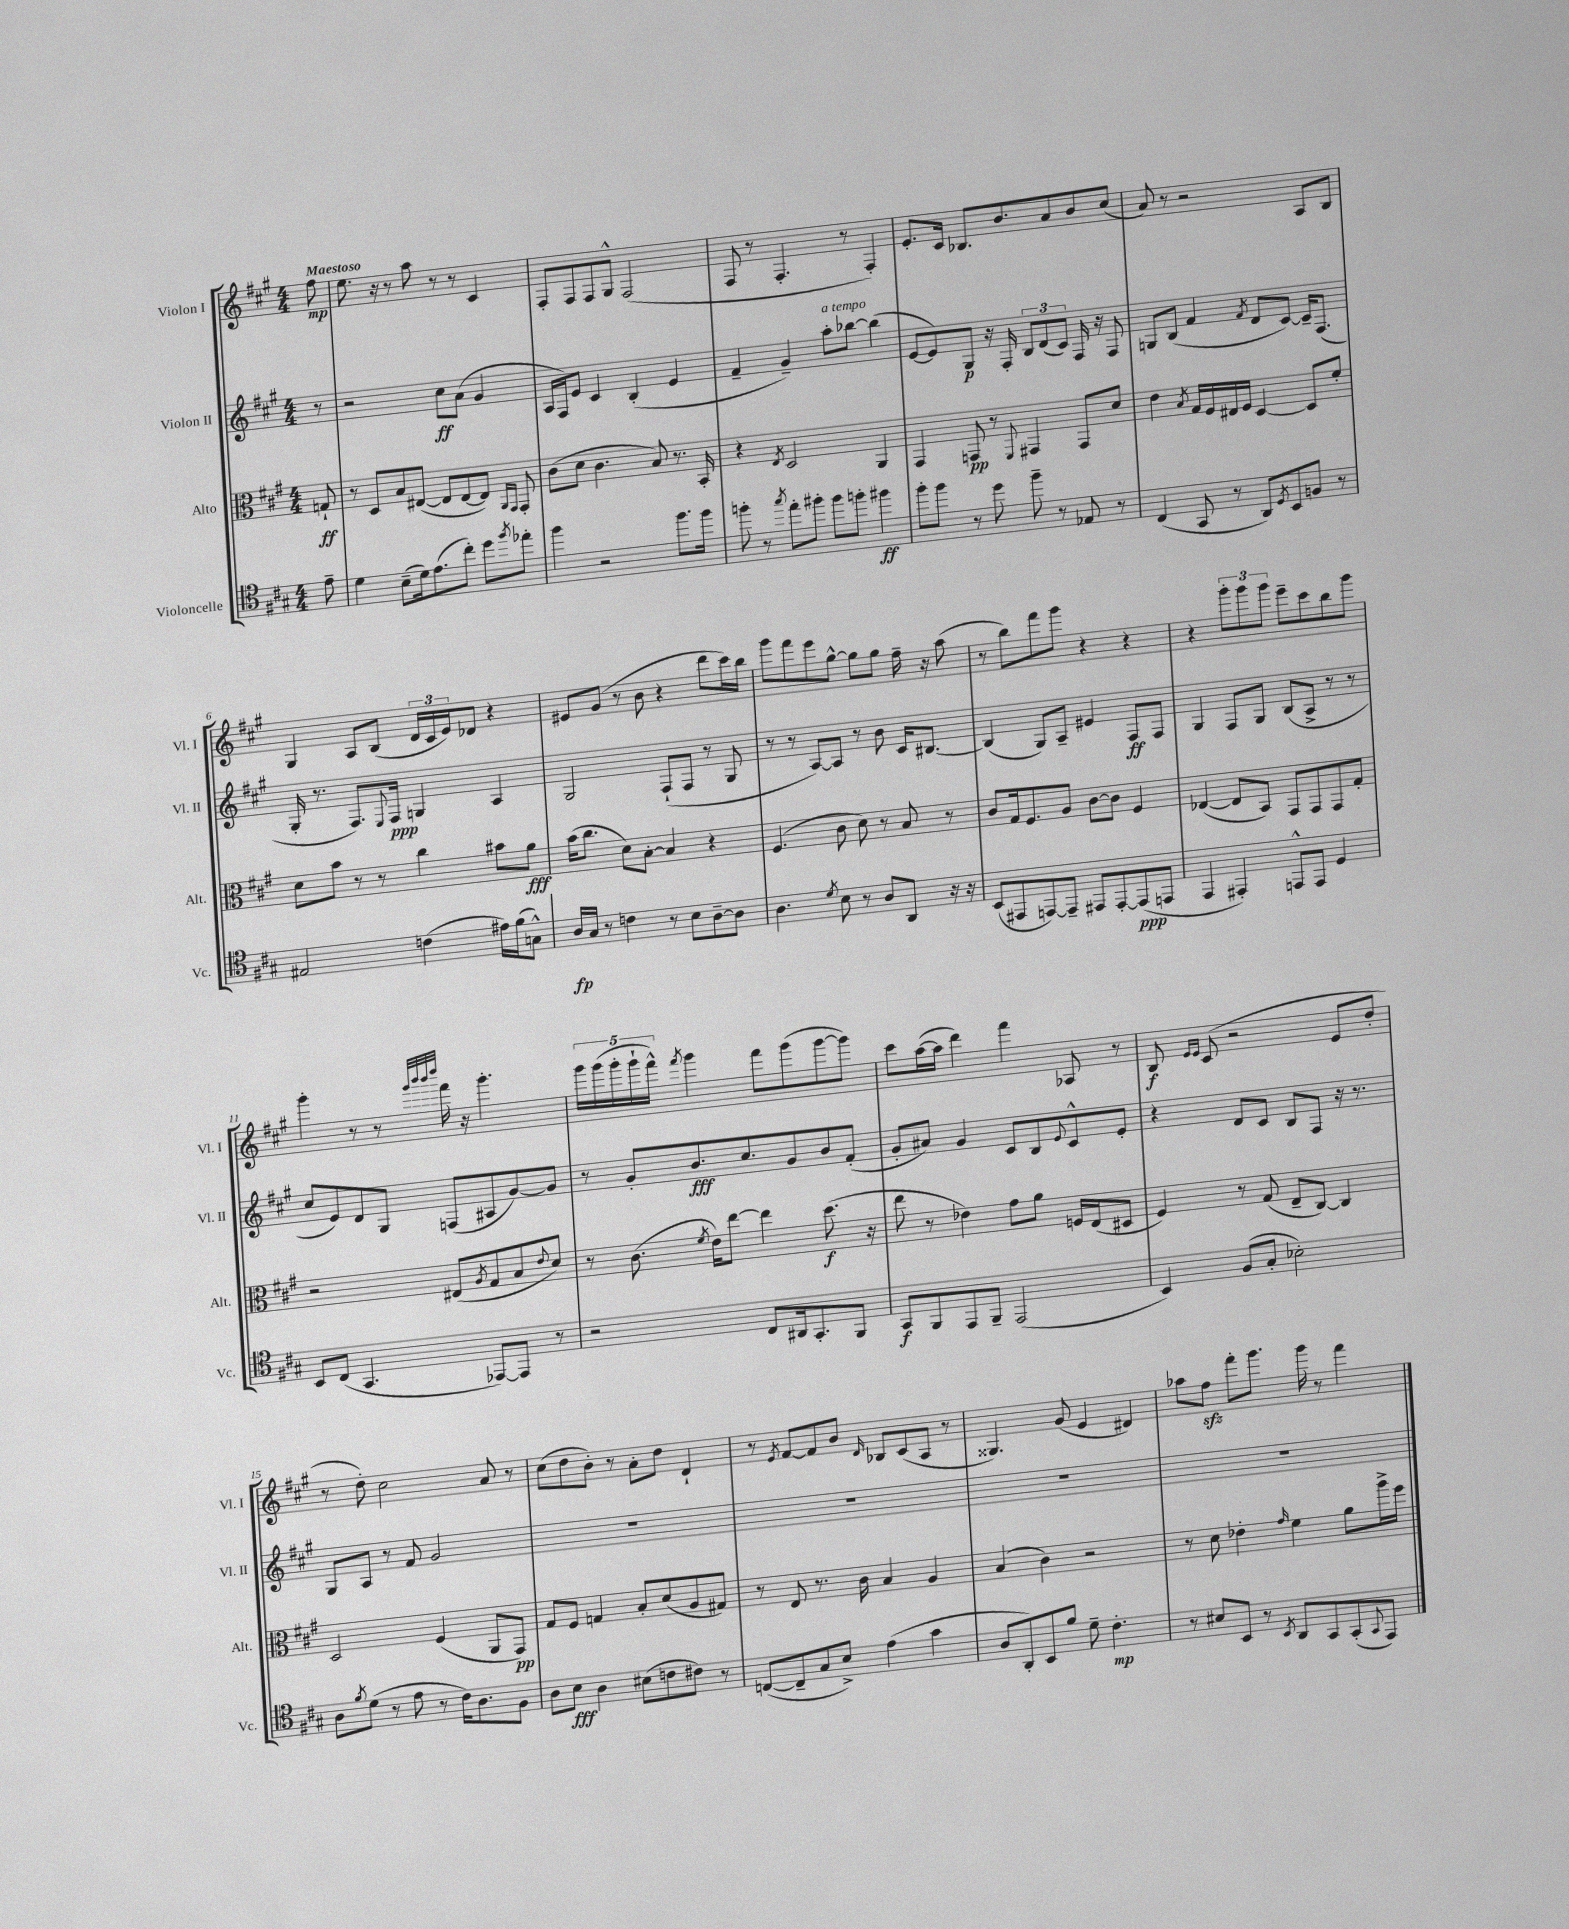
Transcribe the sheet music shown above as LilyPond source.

<<
\new StaffGroup <<
\new Staff = "s0" \with { instrumentName = "Violon I" shortInstrumentName = "Vl. I" } {
    \clef treble \key a \major \numericTimeSignature \time 4/4 \partial 8 \tempo "Maestoso"
    fis''8\mp |
    e''8. r16 r8 a''8 r8 r8 cis'4 |
    fis8-. fis8 fis8 gis8-^ fis2( |
    fis8 r8 fis4.-. r8 fis4-.) |
    e'8.-. cis'16 bes8. b'8. a'8 b'8 cis''8( |
    a'8) r8 r2 a8 b8 |
    gis4 a8 b8( \tuplet 3/2 { d'16 cis'16 e'16) } des'8 r4 |
    eis'8 gis'8( r8 b'8 r4 d'''8 cis'''16) b''16 |
    gis'''8 fis'''8 e'''8 gis''8~-^ gis''8 gis''8 fis''16-- r16 a''8( |
    r8 b''8) fis'''8 gis'''8 r4 r4 |
    r4 \tuplet 3/2 { gis'''8-. gis'''8 gis'''8 } e'''8-- cis'''8 b''8 gis'''8 |
    gis'''4-. r8 r8 \grace { gis'''32 b'''32 b'''32 d''''32 } fis'''16 r16 gis'''4.-. |
    \tuplet 5/4 { gis'''16 gis'''16( gis'''16-. gis'''16-! fis'''16-^) } \acciaccatura { fis'''8 } gis'''4 fis'''8 gis'''8( gis'''8~ gis'''8) |
    cis'''8 a''16~( a''16 d'''4) fis'''4 aes8 r8 |
    b8\f \grace { e'16 e'16 } cis'8( r2 e'8 d''8-. |
    r8 d''8-.) cis''2 a'8 r8 |
    cis''8( d''8 b'8-.) r8 a'8-. d''8 d'4-! |
    r8 \acciaccatura { e'8 } fis'8~ fis'8 b'8 \grace { d'16 } bes8 cis'8( a8 r8 |
    gisis4.) gis'8( e'4 dis'4) |
    aes''8 fis''8\sfz fis'''8-. gis'''8. gis'''16 r8 fis'''4 \bar "|." |
}
\new Staff = "s1" \with { instrumentName = "Violon II" shortInstrumentName = "Vl. II" } {
    \clef treble \key a \major \numericTimeSignature \time 4/4 \partial 8
    r8 |
    r2 cis''8\ff a'8( gis'4 |
    a16 fis16) e'8 cis'4 b4-.( e'4 |
    fis'4-- gis'4--) a''8-.^\markup { \italic "a tempo" } bes''8~ bes''4( |
    e'8~ e'8) gis8\p r16 fis16-. \tuplet 3/2 { b8 d'8( cis'8) } fis16 r16 fis8 |
    g8 b8( fis'4 \acciaccatura { fis'8 } d'8 cis'8~) cis'16-- fis8.( |
    gis16-. r8. fis8.) \appoggiatura { e8 } fis16\ppp g4 a4 |
    gis2 fis8-!( fis8 r8 gis8 |
    r8 r8 a8~) a8 r8 b'8 cis'16 bis8.~ |
    bis4( gis8) a8-- eis'4 fis8\ff fis8 |
    gis4 fis8 gis8 b8( a8-> r8 r8 |
    cis''8 e'8) d'8 gis8 f8( ais8 gis'8~) gis'8 |
    r8 gis'8-. b'8.\fff cis''8. gis'8 b'8 fis'8-.( |
    gis'8-. ais'8) gis'4 cis'8 b8 \appoggiatura { e'8 } cis'8-^ e'8-. |
    r4 d'8 cis'8 b8 fis8 r16 r8. |
    gis8 a8 r8 fis'8 gis'2 |
    R1 |
    R1 |
    R1 |
    R1 \bar "|." |
}
\new Staff = "s2" \with { instrumentName = "Alto" shortInstrumentName = "Alt." } {
    \clef alto \key a \major \numericTimeSignature \time 4/4 \partial 8
    g8-!\ff |
    r8 d8 b8 eis8~( eis8 eis8~ eis8) \grace { a,16 gis,16 } gis,8-. |
    cis'8( d'8 cis'4. b8) r8. b,16-. |
    r4 \acciaccatura { e8 } d2 a,4 |
    gis,4 g,8\pp r8 \appoggiatura { fis,8 } gis,4 gis,8 d'8 |
    e'4 \acciaccatura { b8 } gis16 fis16 eis16 fis16 d4~ d8 fis'8-. |
    d'8 b'8 r8 r8 cis''4 bis'8 a'8\fff |
    b'16( cis''8. d'8) b8~-. b4 r4 |
    fis4.( cis'8 d'8) r8 b8 r8 |
    cis'8 gis16 fis8. a8 cis'8~ cis'8 fis4 |
    ees4~( ees8 b,8) gis,8 gis,8 gis,8 gis8-. |
    r2 eis8( \acciaccatura { a8 } gis8 b8 \appoggiatura { e'8 } d'8) |
    r8 cis'8.( \acciaccatura { fis'8 } e'16) e''8~ e''4 d''8.\f( r16 |
    e''8 r8 ees'4) gis'8 a'8 f16 e16( dis8 |
    fis4) r8 gis8( e8-- cis8~) cis4 |
    d2 fis4( a,8 gis,8\pp) |
    gis8 fis8 g4 b8-. d'8( a8 gis8) |
    r8 e8 r8. cis'16 b4 a4 |
    b4( cis'4) r2 |
    r8 d'8 ees'4-. \grace { gis'16 } fis'4 a'8 a''16-> fis''16 \bar "|." |
}
\new Staff = "s3" \with { instrumentName = "Violoncelle" shortInstrumentName = "Vc." } {
    \clef tenor \key a \major \numericTimeSignature \time 4/4 \partial 8
    e'8-- |
    d'4 b8--( d'16) e'8.( cis''8-.) d''8 \acciaccatura { fis''8 } ees''8-. |
    fis''4 r2 fis''8. fis''16 |
    f''8-. r8 \acciaccatura { gis''8 } e''8-. fis''8-. fis''8 f''8-. fis''4\ff |
    fis''8-. fis''8 r8 d''8 fis''8-- r8 ees8 r8 |
    cis4( gis,8 r8 a,8) \acciaccatura { d8 } b,8 f8 r8 |
    eis2 c'4( eis'16) fis'16( g8-^) |
    a16\fp gis16 r8 c'4 r8 b8 a8~-- a8 |
    a4. \acciaccatura { d'8 } b8 r8 a8 a,8 r16 r16 |
    b,8( eis,8 e,8~) e,8-- eis,8 eis,8~-. eis,8\ppp( e,8 |
    e,4 eis,4-.) e,8-^ e,8 d4 |
    b,8 cis8( gis,4. ees,8~) ees,8 r8 |
    r2 cis8 ais,16 gis,8.-. fis,8 |
    gis,8\f fis,8 e,8 fis,8-- e,2( |
    b,4) fis8( gis8-. bes2-.) |
    a8 \acciaccatura { fis'8 } d'8( r8 e'8 r8 cis'16) a8. fis8 |
    a8 b8\fff a4 bis8( c'8 cis'8) r8 |
    c8~( c8-- gis8 b8->) e'4( gis'4 |
    a8 a,8-.) b,8 fis'8 d'8-- cis'4.-.\mp |
    r8 bis8 b,8 r8 \acciaccatura { b,8 } a,8 gis,8 gis,8-.( \appoggiatura { gis,8 } e,8) \bar "|." |
}
>>
>>
